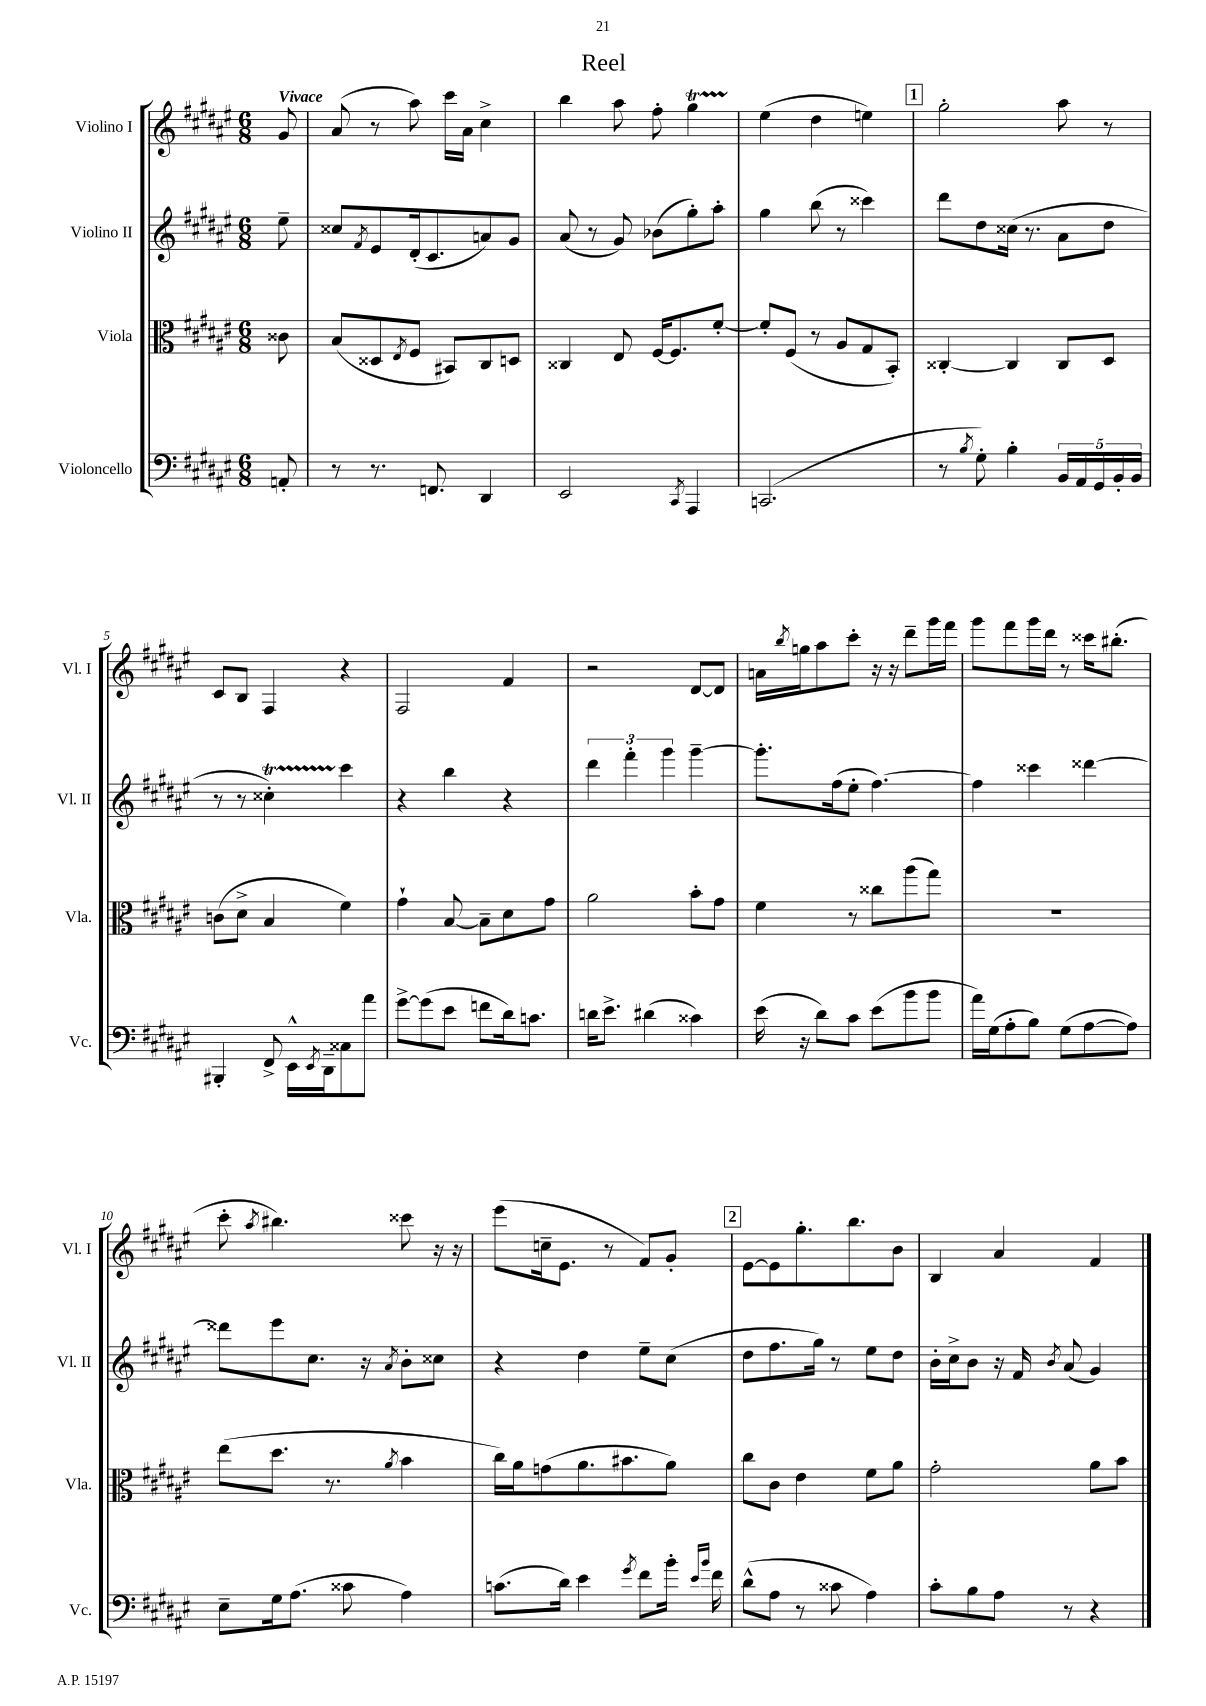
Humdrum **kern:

**kern	**kern	**kern	**kern
*part4	*part3	*part2	*part1
*staff4	*staff3	*staff2	*staff1
*I"Violoncello	*I"Viola	*I"Violino II	*I"Violino I
*I'Vc.	*I'Vla.	*I'Vl. II	*I'Vl. I
*clefF4	*clefC3	*clefG2	*clefG2
*k[f#c#g#d#a#e#]	*k[f#c#g#d#a#e#]	*k[f#c#g#d#a#e#]	*k[f#c#g#d#a#e#]
*M6/8	*M6/8	*M6/8	*M6/8
=	=	=	=
!	!	!	!LO:TX:a:B:t=Vivace
8AAn'/	8c##X\	8ee#~\	8g#/
=1	=1	=1	=1
8r	(8B/L	8cc##X/L	(8a#/
.	.	8qf#/	.
8.r	8D##X/	8e#/	8r
.	8qE#/	.	.
.	8F#/J	(16d#'/k	8aa#\)
8.FFn/	.	8.c#/	.
.	8BB#X/L)	.	16ccc#\LL
.	.	.	16a#\JJ
4DD#/	8C#/	8an/)	4cc#^\
.	8Dn/J	8g#/J	.
=2	=2	=2	=2
2EE#/	4C##X/	(8a#/	4bb\
.	.	8r	.
.	8E#/	8g#/)	8aa#\
.	[16F#/KL	(8b-X\L	8ff#'\
.	8.F#/]	.	.
8qCC#/	.	.	.
4AAA#/	.	8gg#'\)	4gg#T\
.	[8f#'/J	8aa#'\J	.
=3	=3	=3	=3
(2.CCn/	8f#'/L]	4gg#\	(4ee#\
.	(8F#/J	.	.
.	8r	(8bb\	4dd#\
.	8A#/L	8r	.
.	8G#/	4ccc##X\)	4een\)
.	8BB'/J)	.	.
!!LO:REH:place=s1:t=1
=4	=4	=4	=4
8r	[4C##X'/	8ddd#\L	2gg#'\
8qB/	.	.	.
8G#'\)	.	8dd#\	.
4B'\	4C##/]	(16cc##X\Jk	.
.	.	8.r	.
20BB/LL	8C##/L	8a#\L	8aa#\
20AA#/	.	.	.
20GG#/	.	.	.
.	8D#/J	8dd#\J	8r
20BB'/	.	.	.
20BB/JJ	.	.	.
!!LO:LB:g=z
=5	=5	=5	=5
4BBB#X'/	(8cn\L	8r	8c#/L
.	8d#^\J	8r	8B/J
8FF#^/	4B/	4cc##Xt'\)	4F#/
16EE#^^\LL	.	.	.
8qEE#/	.	.	.
16DD#~\J	.	.	.
8C##X\	4f#\)	4ccc#\	4r
8a#\J	.	.	.
=6	=6	=6	=6
[8g#^\L	4g#`\	4r	2F#/
(8g#\]	.	.	.
8e#\J	[8B/	4bb\	.
8fn\L	8B~\L]	.	.
16d#\k)	8d#\	4r	4f#/
8.cn\J	.	.	.
.	8g#\J	.	.
=7	=7	=7	=7
16dn\KL	2a#\	6ddd#\	2r
8.e#^\J	.	.	.
.	.	6fff#'\	.
(4d#X\	.	.	.
.	.	6ggg#\	.
4c##X\)	8b'\L	[4ggg#~\	[8d#/L
.	8g#\J	.	8d#/J]
=8	=8	=8	=8
(16e#\	4f#\	8.ggg#'\L]	16an\LL
.	.	.	8qbb/
16r	.	.	16ggn\J
8d#\L)	.	.	8aa#\
.	.	(16ff#\k	.
8c#\J	8r	8ee#'\J	8ccc#'\J
(8e#\L	8cc##X\L	[4.ff#\)	16r
.	.	.	16r
8b\	(8aa#\	.	8ddd#~\L
8b\J	8gg#\J)	.	16ggg#\L
.	.	.	16fff#\JJ
=9	=9	=9	=9
16a#\LL)	2.r	4ff#\]	8ggg#\L
(16G#\J	.	.	.
8A#'\	.	.	8fff#\
8B\J)	.	4ccc##X\	16ggg#\L
.	.	.	16ddd#\JJ
(8G#\L	.	.	8r
[8A#\	.	[4ddd##X\	16ccc##X\KL
.	.	.	(8.bb#X'\J
8A#\J])	.	.	.
!!LO:LB:g=z
=10	=10	=10	=10
8E#~\L	(8ee#\L	8ddd##X\L]	8ccc#'\
.	.	.	8qaa#/
16G#\k	8.dd#\J	8eee#\	4.bb#X\)
(8.A#\J	.	.	.
.	.	8.cc#\J	.
.	8.r	.	.
8c##X\	.	.	.
.	.	16r	.
.	8qa#/	8qa#/	.
4A#\)	4b\	8b'\L	8ccc##X\
.	.	8cc##X\J	16r
.	.	.	16r
=11	=11	=11	=11
(8.cn\L	16cc#\LL)	4r	(8eee#\L
.	16a#\J	.	.
.	(8gn\	.	16ccn~\k
16d#\Jk)	.	.	8.e#\J
4e#\	8.a#\	4dd#\	.
.	.	.	8r
.	8.b#X\	.	.
8qg#/	.	.	.
8f#\L	.	8ee#~\L	8f#/L)
16b'\Jk	8a#\J)	(8cc#\J	8g#'/J
16qqe#/LL	.	.	.
16qqb/JJ	.	.	.
16f#\	.	.	.
!!LO:REH:place=s1:t=2
=12	=12	=12	=12
(8d#^^\L	8cc#\L	8dd#\L	[8e#\L
8A#\J	8c#\J	8.ff#\	8e#\]
8r	4e#\	.	8.gg#'\
.	.	16gg#\Jk)	.
8c##X\	.	8r	.
.	.	.	8.bb\
4A#\)	8f#\L	8ee#\L	.
.	8a#\J	8dd#\J	8b\J
=13	=13	=13	=13
8c#'\L	2g#'\	16b'\LL	4B/
.	.	16cc#^\J	.
8B\	.	8b\J	.
8A#\J	.	16r	4a#/
.	.	16f#/	.
.	.	8qb/	.
8r	.	(8a#/	.
4r	8a#\L	4g#/)	4f#/
.	8b\J	.	.
==	==	==	==
*-	*-	*-	*-
